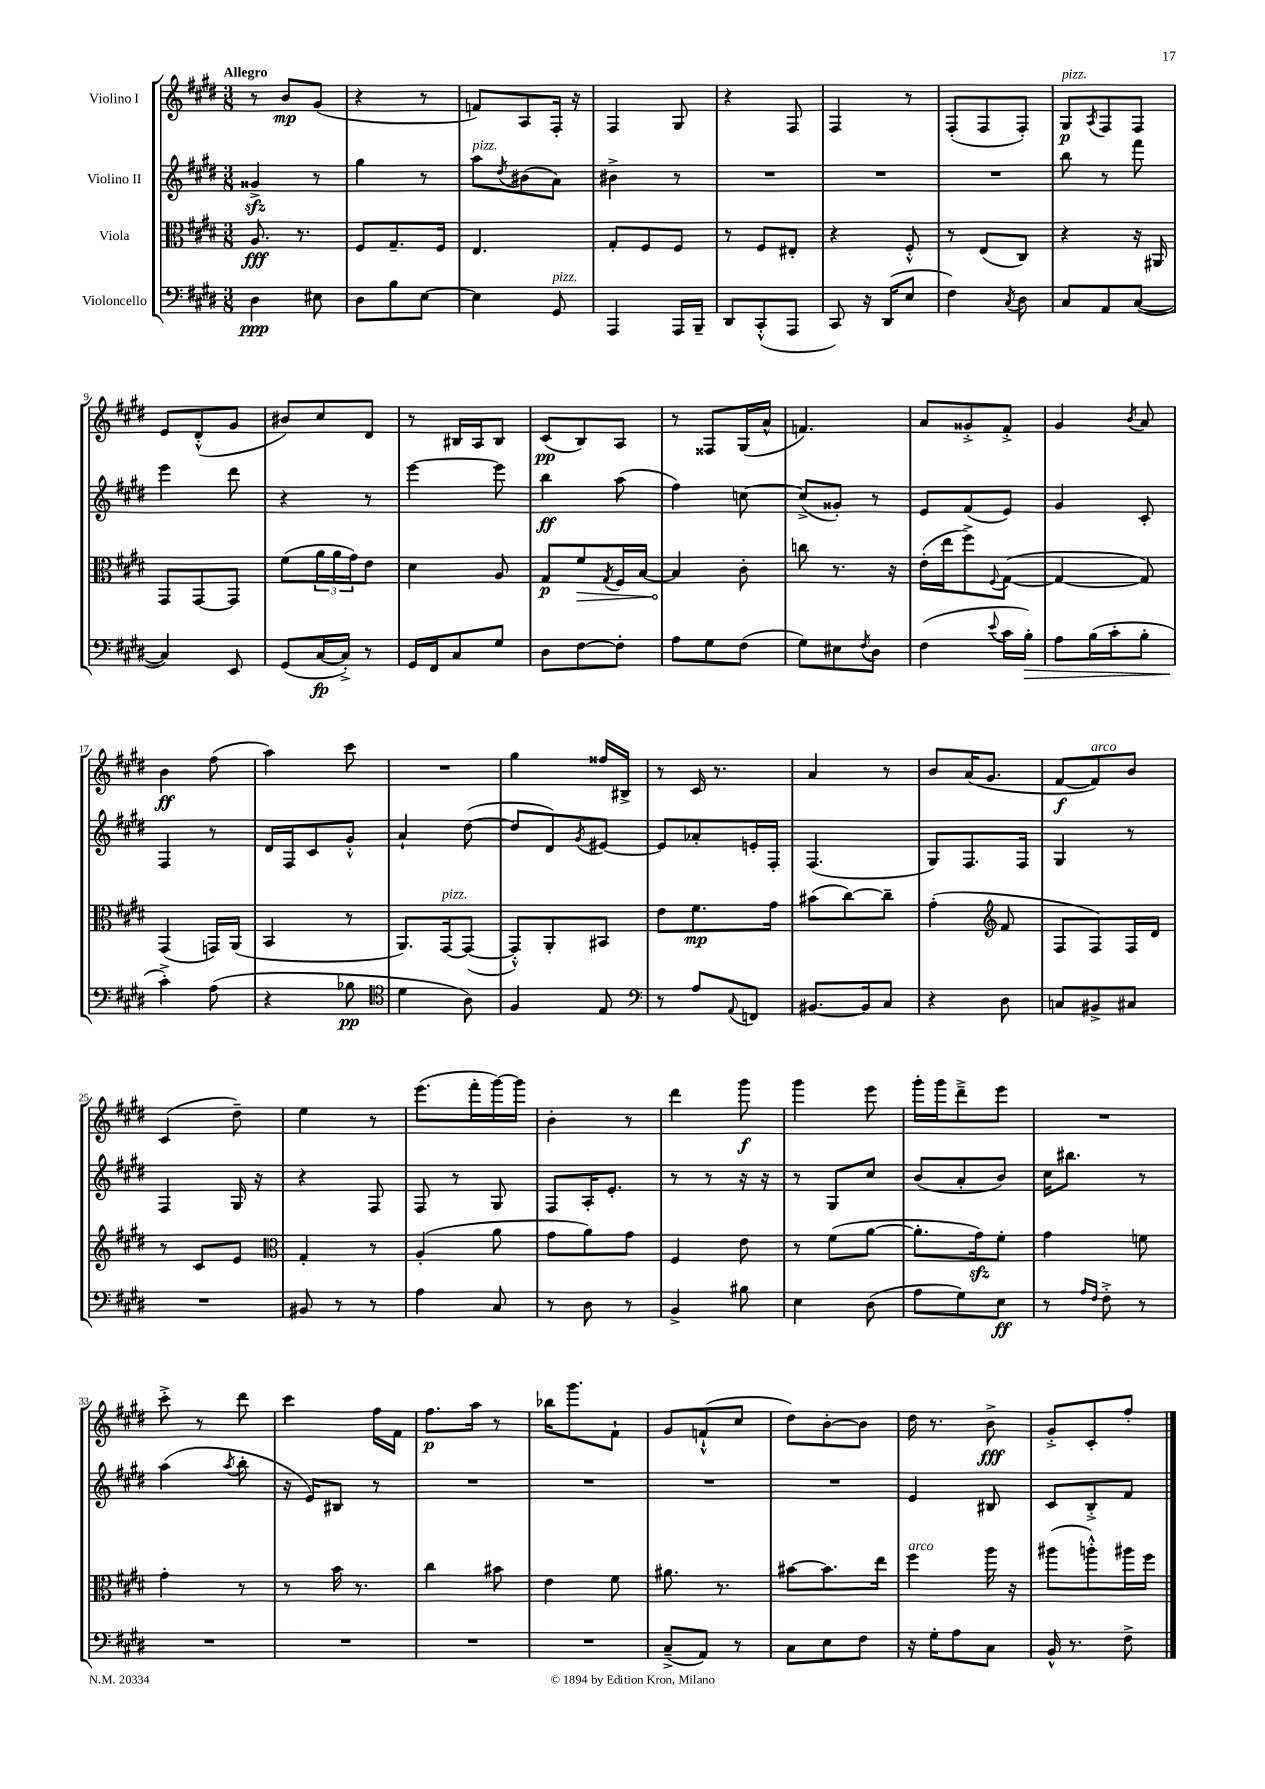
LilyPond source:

<<
\new StaffGroup <<
\new Staff = "s0" \with { instrumentName = "Violino I" } {
    \clef treble \key e \major \numericTimeSignature \time 3/8 \tempo "Allegro"
    r8 b'8\mp gis'8( |
    r4 r8 |
    f'8) a8 fis16-. r16 |
    fis4 gis8 |
    r4 fis8 |
    fis4 r8 |
    fis8-.( fis8 fis8-.) |
    gis8\p^\markup { \italic "pizz." } \acciaccatura { a8 } fis8 fis8 |
    e'8 dis'8-.-^( gis'8 |
    bis'8) cis''8 dis'8 |
    r8 bis16 a16 bis8 |
    cis'8\pp( b8) a8 |
    r8 fisis8 gis16( a'16-^ |
    f'4.) |
    a'8 gisis'8-.-> fis'8-.-> |
    gis'4 \acciaccatura { b'8 } a'8 |
    b'4\ff fis''8( |
    a''4) cis'''8 |
    R4. |
    gis''4 fisis''16 bis16-> |
    r8 cis'16 r8. |
    a'4 r8 |
    b'8 a'16( gis'8. |
    fis'8~\f fis'8^\markup { \italic "arco" }) b'8 |
    cis'4( dis''8--) |
    e''4 r8 |
    e'''8.( fis'''16-. gis'''16~) gis'''16 |
    b'4-. r8 |
    dis'''4 gis'''8\f |
    gis'''4 e'''8 |
    gis'''16-. gis'''16 dis'''8---> e'''8 |
    R4. |
    cis'''8-.-> r8 dis'''8 |
    cis'''4 fis''16 fis'16 |
    fis''8.\p a''16 r8 |
    bes''16 gis'''8. fis'8-! |
    gis'8 f'8-!-^( cis''8 |
    dis''8) b'8~-. b'8 |
    dis''16 r8. b'8->\fff |
    gis'8-.-> cis'8-. fis''8-. \bar "|." |
}
\new Staff = "s1" \with { instrumentName = "Violino II" } {
    \clef treble \key e \major \numericTimeSignature \time 3/8
    gisis'4->\sfz r8 |
    gis''4 r8 |
    a''8^\markup { \italic "pizz." } \acciaccatura { dis''8 } bis'8( a'8) |
    bis'4-> r8 |
    R4. |
    R4. |
    R4. |
    b''8 r8 fis'''8 |
    e'''4 dis'''8 |
    r4 r8 |
    e'''4~ e'''8 |
    b''4\ff a''8( |
    fis''4) c''8~ |
    c''8->( gisis'8-.) r8 |
    e'8 fis'8( e'8) |
    gis'4 cis'8-. |
    fis4 r8 |
    dis'16 fis16 cis'8 gis'8-.-^ |
    a'4-! dis''8~( |
    dis''8 dis'8) \acciaccatura { gis'8 } eis'8~ |
    eis'8 aes'8-. e'16-. fis16-. |
    fis4.( |
    gis8) fis8. fis16 |
    gis4 r8 |
    fis4 gis16 r16 |
    r4 fis8 |
    fis8 r8 gis8 |
    fis8 a16-. e'8.-. |
    r8 r8 r16 r16 |
    r8 gis8 cis''8 |
    b'8( a'8-. b'8) |
    cis''16 bis''8. r8 |
    a''4( \acciaccatura { a''8 } b''8-. |
    r16 e'16) bis8 r8 |
    R4. |
    R4. |
    R4. |
    R4. |
    e'4 bis8 |
    cis'8 b8-.-> fis'8 \bar "|." |
}
\new Staff = "s2" \with { instrumentName = "Viola" } {
    \clef alto \key e \major \numericTimeSignature \time 3/8
    a8.\fff r8. |
    fis8 gis8.-- fis16 |
    e4. |
    gis8-. fis8 fis8 |
    r8 fis8 eis8-. |
    r4 fis8-.-^ |
    r8 e8( cis8) |
    r4 r16 ais,16 |
    gis,8 gis,8~ gis,8 |
    fis'8( \tuplet 3/2 { a'16 a'16 gis'16) } e'8 |
    dis'4 a8 |
    gis8\p \once \override Hairpin.circled-tip = ##t fis'8\> \acciaccatura { gis8 } fis16 b16~ |
    b4\! cis'8-. |
    c''8 r8. r16 |
    e'16-.( e''16 fis''8->) \appoggiatura { fis8 } gis8~( |
    gis4~ gis8) |
    gis,4( g,16) a,16( |
    b,4 r8 |
    a,8.) gis,16~^\markup { \italic "pizz." } gis,8~( |
    gis,8-.-^) a,8-. bis,8 |
    e'8 fis'8.\mp gis'16 |
    bis'8( cis''8~) cis''8-- |
    gis'4-.( \clef treble fis'8 |
    fis8 fis8) fis16 dis'16 |
    r8 cis'8 e'8 |
    \clef alto gis4-. r8 |
    a4-.( a'8 |
    gis'8 a'8) gis'8 |
    fis4 e'8 |
    r8 fis'8( a'8~ |
    a'8.-. gis'16\sfz) fis'8-. |
    gis'4 f'8 |
    gis'4-. r8 |
    r8 b'16 r8. |
    cis''4 bis'8 |
    e'4 fis'8 |
    ais'8. r8. |
    bis'8~ bis'8. e''16 |
    fis''4^\markup { \italic "arco" } a''16 r16 |
    ais''8( a''8-.-^) ais''16 fis''16 \bar "|." |
}
\new Staff = "s3" \with { instrumentName = "Violoncello" } {
    \clef bass \key e \major \numericTimeSignature \time 3/8
    dis4\ppp eis8 |
    dis8 b8 e8~ |
    e4 gis,8^\markup { \italic "pizz." } |
    a,,4 a,,16 b,,16-- |
    dis,8 cis,8-.-^( a,,8 |
    cis,8) r16 dis,16( e8 |
    fis4) \acciaccatura { cis8 } dis8 |
    cis8 a,8 cis8~( |
    cis4) e,8 |
    gis,8( cis16~\fp cis16-.->) r8 |
    gis,16 fis,16 cis8 gis8 |
    dis8 fis8~ fis8-. |
    a8 gis8 fis8( |
    gis8) eis8 \acciaccatura { fis8 } dis8 |
    fis4( \appoggiatura { e'8 } cis'16 b16-.\>) |
    a8 b16( cis'16-. b8-. |
    cis'4-.->\!) a8( |
    r4 bes8\pp |
    \clef tenor dis'4 a8) |
    fis4 e8 |
    \clef bass r8 a8 \appoggiatura { a,8 } f,8 |
    bis,8.~ bis,16 cis8 |
    r4 dis8 |
    c8 bis,8-> cis8 |
    R4. |
    bis,8 r8 r8 |
    a4 cis8 |
    r8 dis8 r8 |
    b,4-> bis8 |
    e4 dis8( |
    a8 gis8) e8\ff |
    r8 \grace { a16 fis16 } fis8-.-> r8 |
    R4. |
    R4. |
    R4. |
    R4. |
    cis8--->( a,8) r8 |
    cis8 e8 fis8 |
    r16 gis16-. a8 cis8 |
    b,16-^ r8. fis8-> \bar "|." |
}
>>
>>
